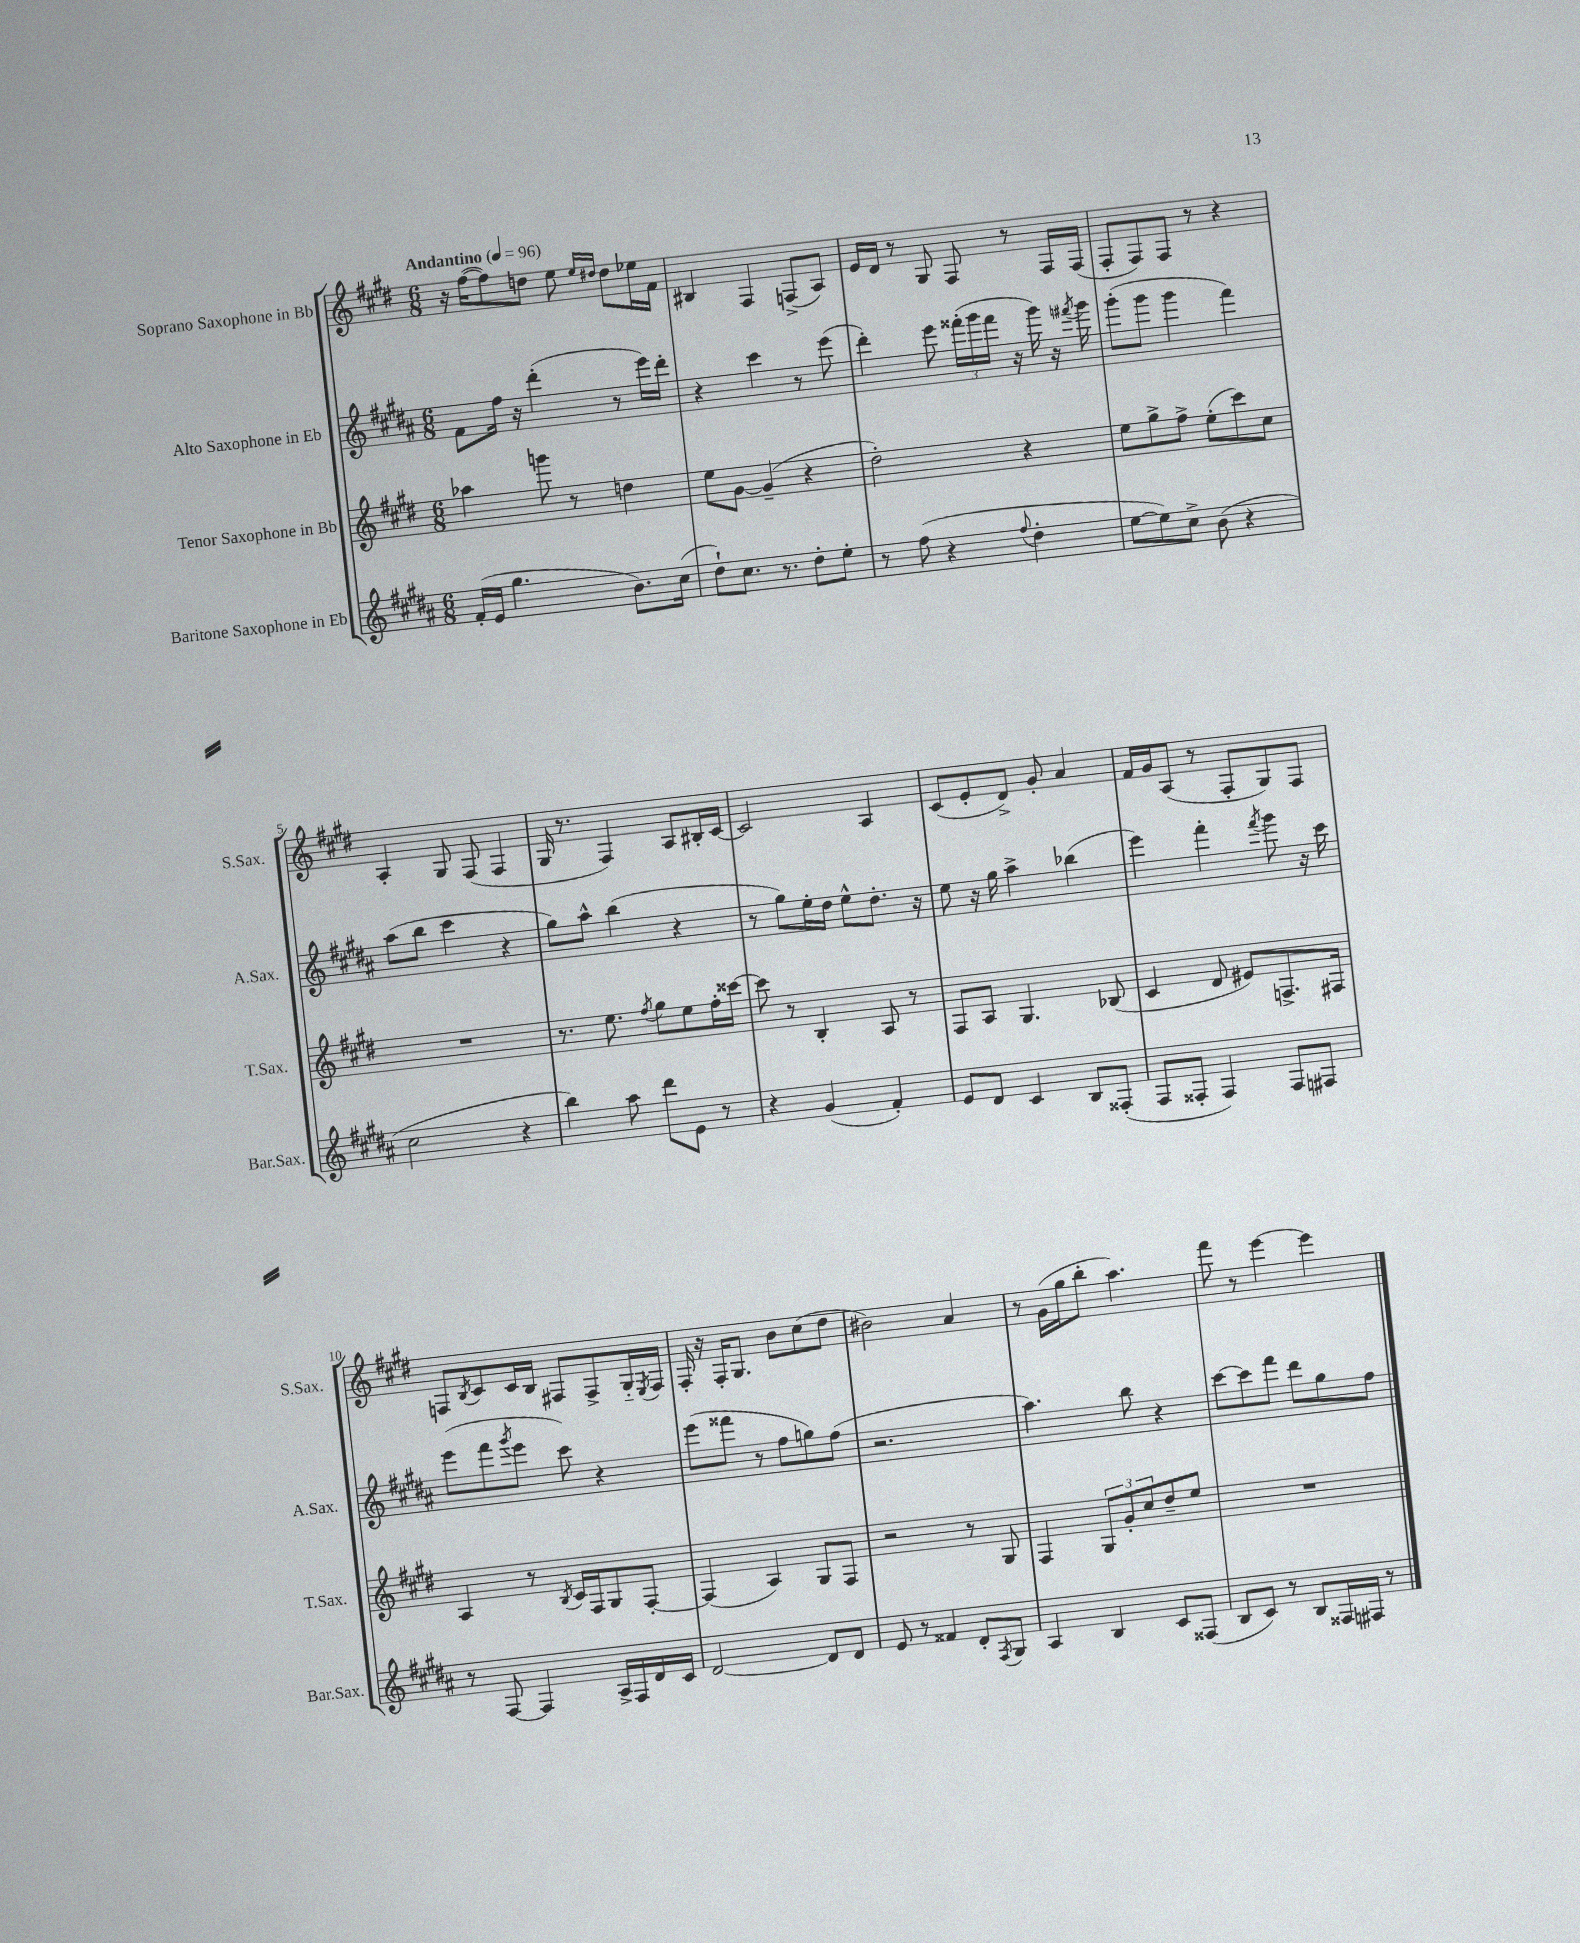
<<
\new StaffGroup <<
\new Staff = "s0" \with { instrumentName = "Soprano Saxophone in Bb" shortInstrumentName = "S.Sax." } {
    \clef treble \key e \major \numericTimeSignature \time 6/8 \tempo "Andantino" 4 = 96
    r16 fis''16~( fis''8) d''8 e''8 \grace { e''16 dis''16 } dis''8 ees''16 fis'16 |
    bis4 fis4 f8->( a8) |
    e'16 dis'16 r8 gis8 fis8 r8 fis16 fis16( |
    fis8-. fis8) fis8 r8 r4 |
    a4-. gis8 fis8( fis4 |
    gis16 r8. fis4) a8 bis16-. cis'16~ |
    cis'2 a4 |
    cis'8( e'8-. dis'8->) gis'8-. a'4 |
    fis'16 gis'16 a8( r8 fis8-. gis8) fis8 |
    f8 \acciaccatura { b8 } cis'8 cis'16 b16 fis8 fis8-> gis16-_ \acciaccatura { e8 } fis16 |
    fis16-. r16 fis16-. gis8. b'8 cis''8( dis''8 |
    bis'2) a'4 |
    r8 gis'16( gis''16 b''8-. a''4.) |
    fis'''8 r8 e'''4~ e'''4 \bar "|." |
}
\new Staff = "s1" \with { instrumentName = "Alto Saxophone in Eb" shortInstrumentName = "A.Sax." } {
    \clef treble \key b \major \numericTimeSignature \time 6/8
    fis'8 fis''16 r16 dis'''4-.( r8 e'''16) dis'''16-. |
    r4 cis'''4 r8 e'''8( |
    dis'''4-.) e'''8 \tuplet 3/2 { fisis'''16-.( gis'''16 fisis'''16 } r16 gis'''16) r16 \acciaccatura { fis'''8 } gis'''16 |
    gis'''8-.( gis'''8 gis'''4 fis'''4) |
    ais''8( b''8 cis'''4 r4 |
    gis''8) ais''8-^ b''4( r4 |
    r8 gis''8) e''16-. dis''16 e''8-^ dis''8.-. r16 |
    e''8 r16 gis''16 ais''4-> bes''4( |
    e'''4) fis'''4-. \acciaccatura { fis'''8 } gis'''8 r16 cis'''16 |
    e'''8( fis'''8 \acciaccatura { gis'''8 } e'''8 cis'''8) r4 |
    e'''8( fisis'''8 r8 fis''8 g''8) fis''8( |
    r2. |
    ais''4.) b''8 r4 |
    cis'''8~ cis'''8 fis'''8 dis'''8 gis''8 fis''8 \bar "|." |
}
\new Staff = "s2" \with { instrumentName = "Tenor Saxophone in Bb" shortInstrumentName = "T.Sax." } {
    \clef treble \key e \major \numericTimeSignature \time 6/8
    aes''4 g'''8 r8 d''4 |
    e''8 gis'8~ gis'4--( r4 |
    dis''2-.) r4 |
    e''8 gis''8-> fis''8-> e''8-.( cis'''8) cis''8 |
    R2. |
    r8. e''8. \acciaccatura { fis''8 } gis''8 e''8 fis''16-. cisis'''16~ |
    cisis'''8 r8 b4-. a8 r8 |
    fis8 a8 gis4. bes8( |
    cis'4 dis'8 eis'8) f8.-> fis16 |
    a4 r8 \acciaccatura { b8 } cis'16 fis16 gis8 fis8~-. |
    fis4( a4) gis8 fis8 |
    r2 r8 gis8 |
    fis4 \tuplet 3/2 { gis8 gis'8-. cis''8 } dis''8-- e''8 |
    R2. \bar "|." |
}
\new Staff = "s3" \with { instrumentName = "Baritone Saxophone in Eb" shortInstrumentName = "Bar.Sax." } {
    \clef treble \key b \major \numericTimeSignature \time 6/8
    fis'16-.( e'16 gis''4. b'8.) cis''16( |
    dis''8-!) cis''8. r8. dis''8-. e''8-. |
    r8 fis''8( r4 \appoggiatura { fis''8 } dis''4-. |
    e''8~ e''8) cis''8-> b'8( r4 |
    cis''2 r4 |
    b''4) ais''8 dis'''8 e'8 r8 |
    r4 gis'4( fis'4-.) |
    e'8 dis'8 cis'4 b8 fisis8-.( |
    fis8 fisis8-. fisis4) fisis8 fis8 |
    r8 fis8~ fis4 ais16-> fis16 dis'16 cis'16 |
    dis'2~ dis'8 dis'8 |
    e'8 r8 fisis'4 dis'8-. \acciaccatura { fis8 } gis8 |
    ais4 b4 cis'8 fisis8( |
    b8 cis'8) r8 b8 fisis16 fis16 r8 \bar "|." |
}
>>
>>
